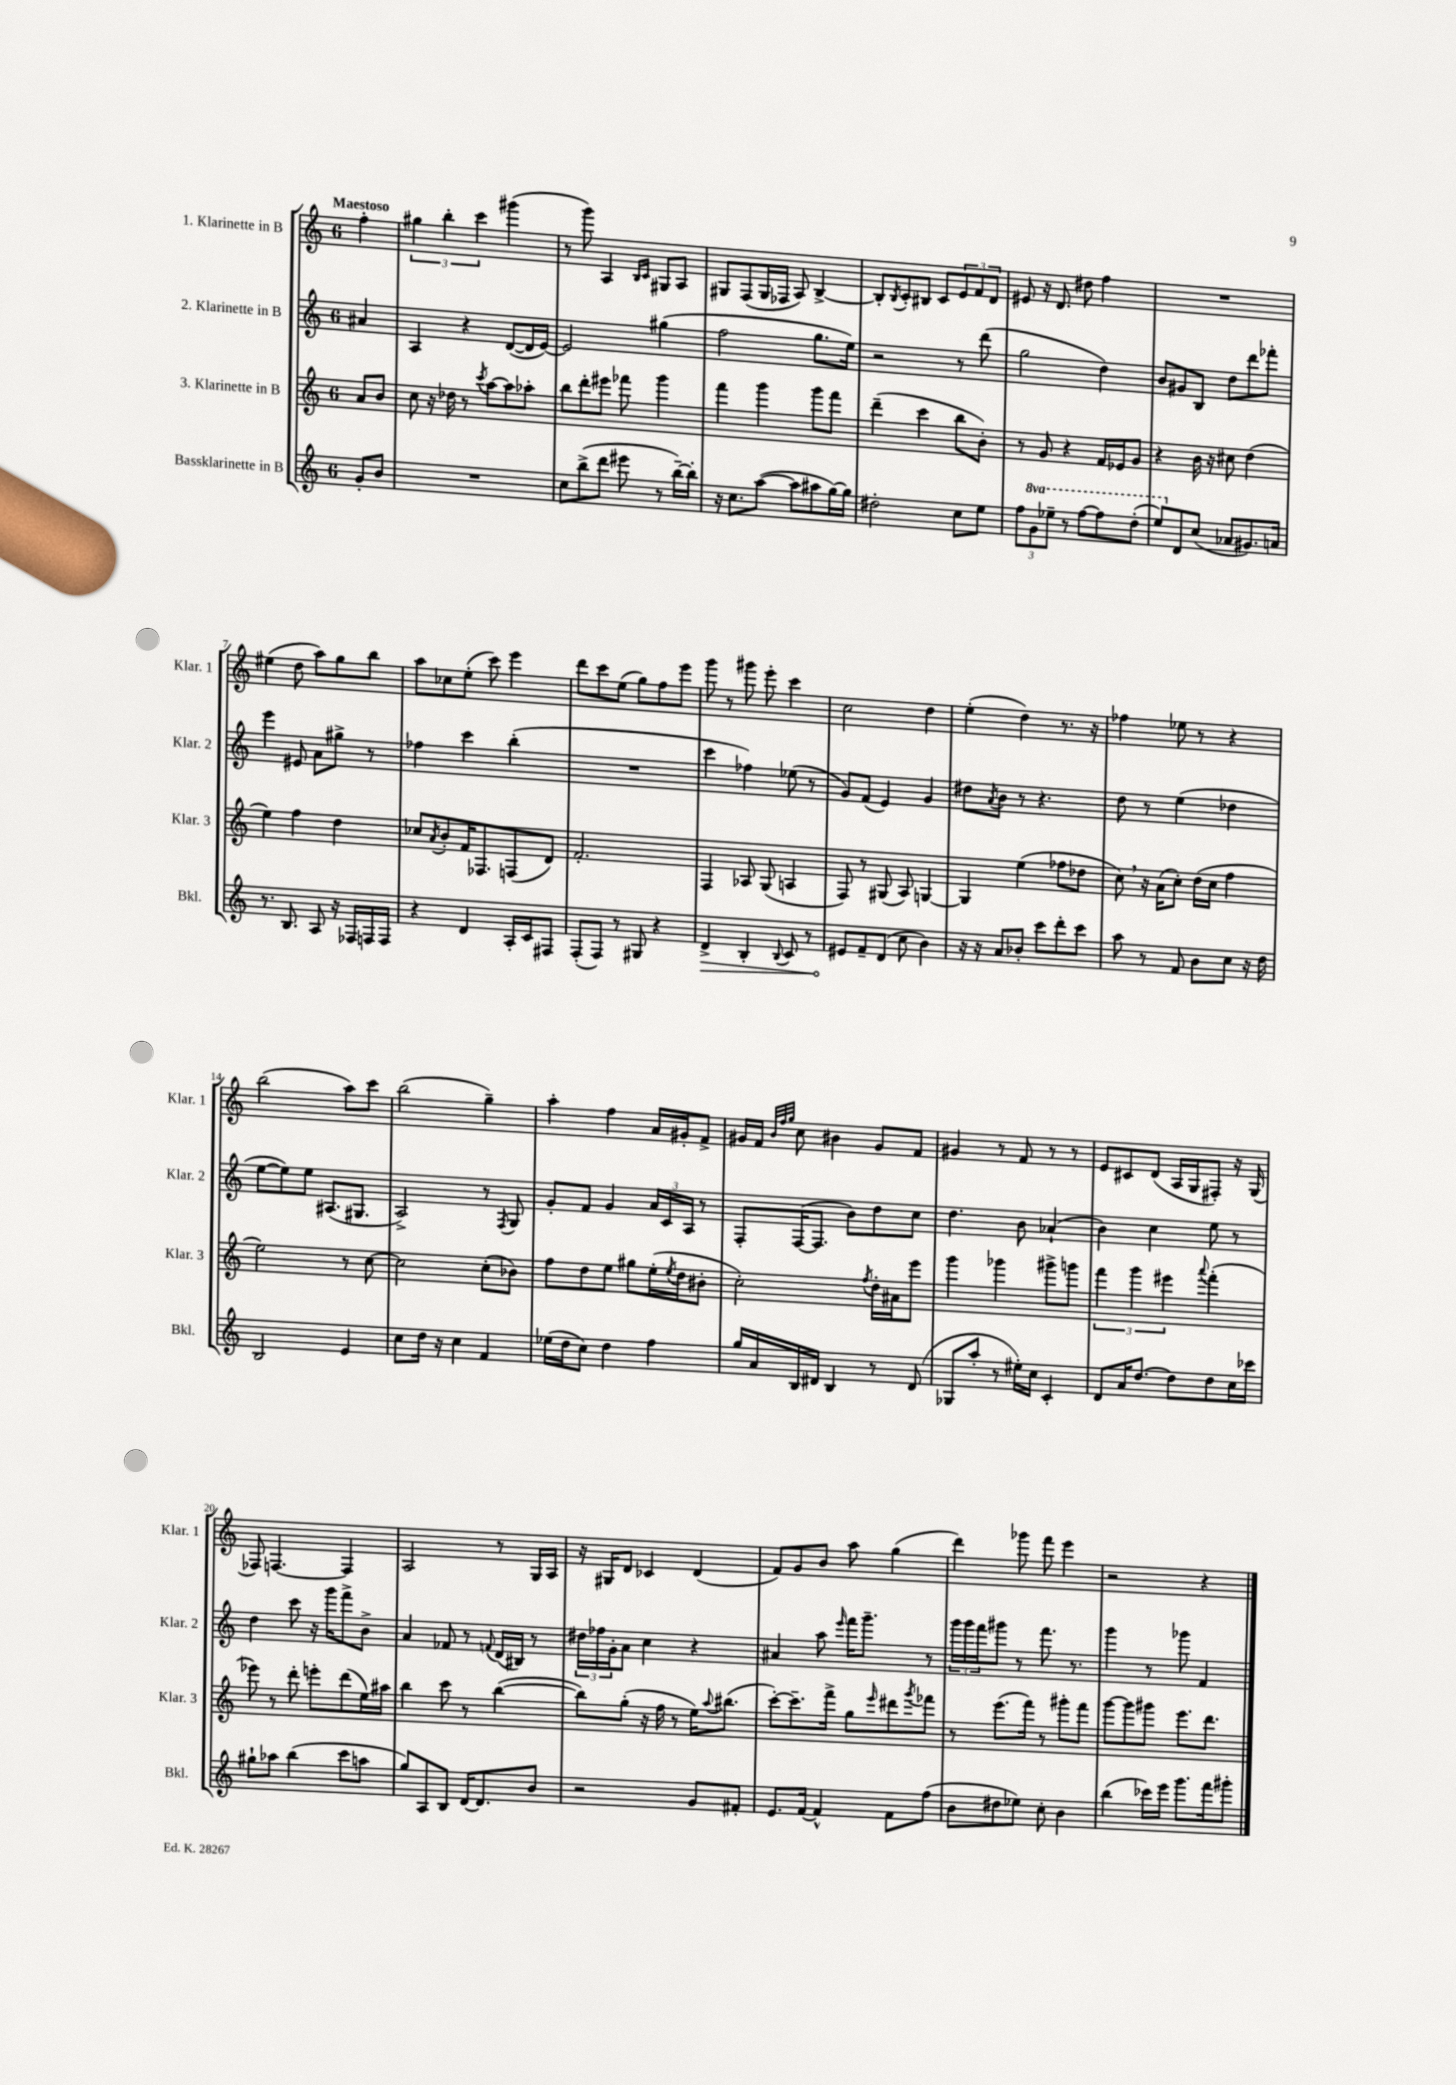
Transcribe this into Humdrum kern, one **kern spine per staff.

**kern	**kern	**kern	**kern
*staff4	*staff3	*staff2	*staff1
*clefG2	*clefG2	*clefG2	*clefG2
*k[]	*k[]	*k[]	*k[]
*M6/8	*M6/8	*M6/8	*M6/8
8g'/L	8a/L	4a#/	4ff'\
8b/J	8b/J	.	.
=	=	=	=
2.r	8cc\	4A/	6gg#\
.	16r	.	.
.	.	.	6bb'\
.	16dd-\	.	.
.	8r	4r	.
.	.	.	6ccc\
.	8qccc/	.	.
.	[8aa\L	.	.
.	8aa\]	([8d/L	(4ggg#\
.	8aa-'\J	16d/]L	.
.	.	[16e/JJ)	.
=	=	=	=
8cc\L	8bb\L	2e/]	8r
(8bb^\	8ddd'\	.	8ggg\)
8ddd\J	8eee#\J	.	4A/
8eee#\	8fff-\	.	.
.	.	.	16qqB/LL
.	.	.	16qqc/JJ
8r	4ggg\	(4gg#\	8G#/L
[16bb~\LL)	.	.	8A/J
16bb'\]JJ	.	.	.
=	=	=	=
16r	4fff\	2ff\	8G#/L
8.cc\L	.	.	.
.	.	.	(8F/
([8aa\J	4ggg\	.	16G#/L
.	.	.	16F-/JJ
8aa\]L	.	.	8A/)
8aa#\	8ggg\L	8.gg\L	[4B^/
[16gg\L)	8fff\J	.	.
16gg\]JJ	.	16ee\Jk)	.
=	=	=	=
2dd#'\	(4ddd~\	2r	8B'/]L
.	.	.	8qB/
.	.	.	8c'/
.	4ccc\	.	8B#/J
.	.	.	8c/L
8cc\L	8bb\L	8r	12e/
.	.	.	12f/
8ee\J	8b'\J)	(8ddd\	.
.	.	.	12d/J
=	=	=	=
12ff\L	8r	2gg\	8e#/
12gg\	.	.	.
.	8g/	.	16r
12eee-~\J	.	.	.
.	.	.	8.d/
8r	4r	.	.
[8fff\L	.	.	8dd#\
8fff\]	16f/LL	4dd\)	4ff\
.	16e-/J	.	.
(8ddd'\J	8g/J	.	.
=	=	=	=
8eee/L)	4r	8b/L	2.r
8d/	.	8g#/	.
(8cc/J	16b\	8B/J	.
.	16r	.	.
8a-/L	8cc#\	8dd\L	.
8.g#/)	(4dd\	8ddd\	.
.	.	8fff-'\J	.
16a/Jk	.	.	.
=	=	=	=
8.r	4ee\)	4eee\	(4ee#\
8.B/	.	.	.
.	4ff\	8e#/	8dd\
8A/	.	8a\L	8aa\L)
16r	4dd\	8gg#^\J	8gg\
16F-/LL	.	.	.
16F/	.	8r	8bb\J
16F/JJ	.	.	.
=	=	=	=
4r	8cc-/L	4ff-\	8aa\L
.	8qa/	.	.
.	8b'/	.	8cc-\
4d/	16f/K	4ccc\	(8ee'\J
.	8.F-/	.	.
.	.	.	8ccc\)
16A'/LL	(8F/	(4bb'\	4eee\
16c/J	.	.	.
8F#/J	8d/J)	.	.
=	=	=	=
(8F'/L	2.f'/	2.r	8ddd\L
8F/J)	.	.	8ccc\
8r	.	.	(8ee\J
8G#/	.	.	8gg\L)
4r	.	.	8ff\
.	.	.	8eee\J
=	=	=	=
4d^/	4F/	4ccc\	8ggg\
.	.	.	8r
4B'/	8A-/	4ff-\)	8ggg#\
.	(8G/	.	8eee'\
8qqB/	.	.	.
8c/	4A/	(8ee-\	4ccc\
8r	.	8r	.
=	=	=	=
8e#/L	8F/)	8g/L)	2cc\
8f~/	8r	(8f/J	.
(8d/J	(8G#/	4e/)	.
8cc\	8A/)	.	.
4b\)	[4G/	4g/	4dd\
=	=	=	=
16r	4G/]	8dd#\L	(4ee'\
16r	.	.	.
.	.	8qa/	.
8a/L	.	8b\J	.
8b-'/J	(4ee\	8r	4dd\)
8ccc\L	.	4.r	.
8ddd'\	8ff-\L	.	8.r
8ccc\J	8dd-\J	.	.
.	.	.	16r
=	=	=	=
8aa\	8cc\)	8dd\	4ff-\
8r	16r	8r	.
.	(16a\LK	.	.
8f/	8cc'\J)	(4ee\	8ee-\
8b\L	(16dd\LL	.	8r
.	16cc\JJ	.	.
8cc\J	4ff\	4dd-\	4r
16r	.	.	.
16dd\	.	.	.
=	=	=	=
2B/	2ee\)	[8ee\L	(2bb\
.	.	8ee\])	.
.	.	8ee\J	.
.	.	(8.A#/L	.
4e/	8r	.	8aa\L)
.	.	8.G#/J	.
.	[8cc\	.	8ccc\J
=	=	=	=
8cc\L	2cc\]	2A^/)	(2bb\
16dd\Jk	.	.	.
16r	.	.	.
4cc\	.	.	.
4f/	(8cc'\L	8r	4gg~\)
.	.	8qF/	.
.	8b-\J)	8G/	.
=	=	=	=
(16ee-\LL	8ff\L	8g'/L	4aa'\
16dd\J	.	.	.
8cc\J)	8dd\	8f/J	.
4dd\	8ee\J	4g/	4ff\
.	8gg#\L	.	.
4ff\	(16ee'\L	24a/LL	16a/LL
.	.	24c/	.
.	8qee/	.	.
.	16dd\J	.	16g#'/J
.	.	24A/JJ	.
.	8b#'\J	8r	8f^/J
=	=	=	=
16gg/LL	2cc'\)	8F'/L	16g#/LL
16a/	.	.	16f/JJ
.	.	.	32qqb/LLL
.	.	.	32qqff/
.	.	.	32qqgg/JJJ
16B/	.	([16F/K	8cc\
16d#/JJ	.	8.F/]J	.
4B/	.	.	4b#\
.	.	8b\L)	.
.	8qff/	.	.
8r	16dd'\LL	8dd\	8g#/L
.	16a#\J	.	.
(8d#/	8eee\J	8cc\J	8f/J
=	=	=	=
8G-/L	4ggg\	4.dd\	4g#/
8aa'/J	.	.	.
8r	4ggg-\	.	8r
16ee#'\LL)	.	8b\	8f/
16cc\JJ	.	.	.
4c'/	8ggg#^\L	(4a-`/	8r
.	8ggg\J	.	8r
=	=	=	=
8d/L	6fff\	4b\)	8e/L
16a/K	.	.	8c#/
.	6ggg\	.	.
[8.dd/J	.	.	.
.	.	4cc\	(8d/J
.	6eee#\	.	.
8dd\]L	.	.	16A/LL
.	.	.	16G/J
.	8qqaaa/	.	.
8dd\	(4fff'\	8ee\	8F#'/J)
16cc\L	.	8r	16r
16ccc-\JJ	.	.	(16G/
=	=	=	=
8gg#`\L	8eee-\)	4dd\	8F-/)
8aa-\J	8r	.	[4.F/
(4bb\	8ddd'\	8ccc\	.
.	8eee'\L	16r	.
.	.	16ggg\LK	.
8ccc\L	(8ddd\	8fff^\	4F/]
8aa\J	16ee\L)	8b^\J	.
.	16aa#\JJ	.	.
=	=	=	=
8gg/L)	4bb\	4a/	2A/
8A/	.	.	.
8B/J	8ccc\	8f-/	.
[16d/LK	8r	8r	.
8.d/]	.	.	.
.	.	8qqf/	.
.	([4bb\	(16d/LL	8r
.	.	16B#/JJ)	.
8b/J	.	8r	16G/LL
.	.	.	16A/JJ
=	=	=	=
2r	8bb\]L)	24dd#\LL	16r
.	.	24ff-\	.
.	.	.	16G#/LK
.	.	24g'\J	.
.	(8gg'\J	8a\J	8d/J
.	16r	4cc\	4c-/
.	16ff\	.	.
.	8r	.	.
8g/L	16ee\LK)	4r	(4d/
.	8qqaa/	.	.
.	(8.bb#\J	.	.
8f#'/J	.	.	.
=	=	=	=
8.e/L	[8ccc'\L)	4a#/	8f/L)
.	8.ccc~\]	.	8g/
[16f/Jk	.	.	.
4f^^/]	.	8aa\	8b/J
.	16fff^\Jk	.	.
.	.	16qqeee/	.
.	8gg\L	16fff\LK	8aa\
.	.	8.ggg~\J	.
.	16qqeee/	.	.
8f\L	8ddd#\	.	(4gg\
.	8qggg/	.	.
(8ff\J	8fff-\J	8r	.
=	=	=	=
8b\L	8r	24ggg\LL	4ddd\)
.	.	24ggg\	.
.	.	24fff\J	.
8dd#\	(8.eee\L	8ggg#\J	.
8ee-\J)	.	8r	8ggg-\
.	16fff\Jk)	.	.
8cc'\	8r	8.fff\	8fff\
4b\	8ggg#'\L	.	4eee\
.	.	8.r	.
.	8fff\J	.	.
=	=	=	=
(4bb\	[8ggg\L	4ggg\	2r
.	8ggg\]	.	.
16ccc-\LL)	8ggg#\J	8r	.
16eee\JJ	.	.	.
8.ggg\L	8.eee\L	8ggg-\	.
.	.	4f/	4r
16fff\k	8.ddd\J	.	.
8ggg#'\J	.	.	.
==	==	==	==
*-	*-	*-	*-
